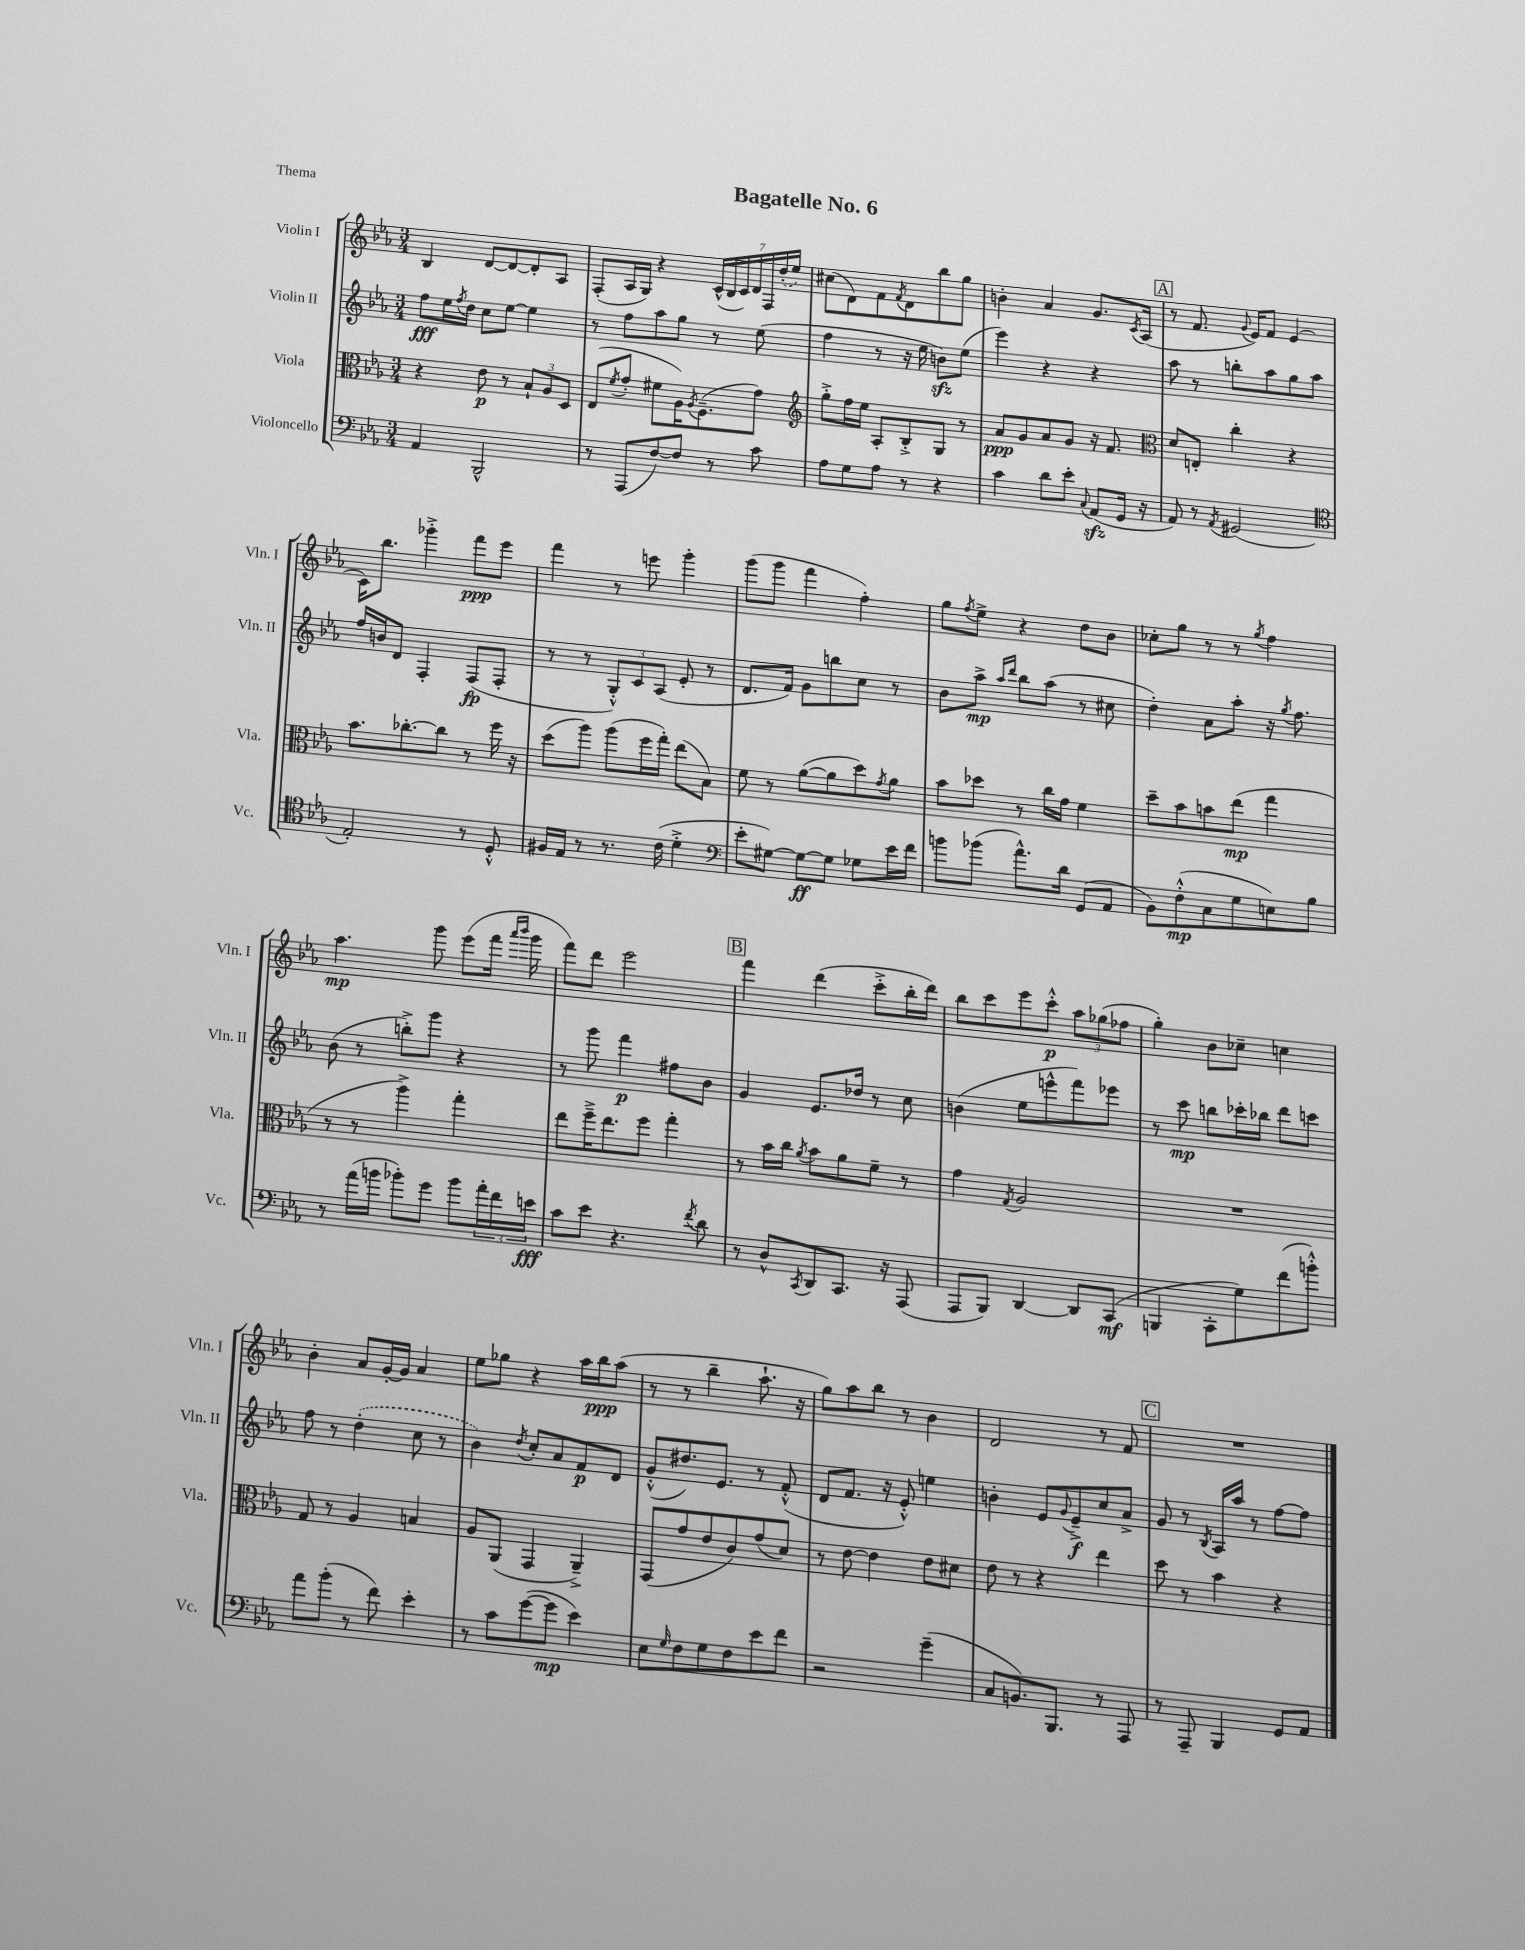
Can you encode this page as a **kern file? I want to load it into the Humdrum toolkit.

**kern	**dynam	**kern	**dynam	**kern	**dynam	**kern	**dynam
*part4	*part4	*part3	*part3	*part2	*part2	*part1	*part1
*staff4	*staff4	*staff3	*staff3	*staff2	*staff2	*staff1	*staff1
*I"Violoncello	*	*I"Viola	*	*I"Violin II	*	*I"Violin I	*
*I'Vc.	*	*I'Vla.	*	*I'Vln. II	*	*I'Vln. I	*
*clefF4	*	*clefC3	*	*clefG2	*	*clefG2	*
*k[b-e-a-]	*	*k[b-e-a-]	*	*k[b-e-a-]	*	*k[b-e-a-]	*
*M3/4	*	*M3/4	*	*M3/4	*	*M3/4	*
=1	=1	=1	=1	=1	=1	=1	=1
4AA-/	.	4r	.	8ff\L	fff	4B-/	.
.	.	.	.	16ee-\L	.	.	.
.	.	.	.	8qff/	.	.	.
.	.	.	.	16dd\JJ	.	.	.
2BBB-^^/	.	8e-\	p	8cc\L	.	[8d/L	.
.	.	8r	.	[8ee-\J	.	8d/_	.
.	.	12B-`/L	.	4ee-\]	.	8d'/]	.
.	.	12A-/	.	.	.	.	.
.	.	.	.	.	.	8A-/J	.
.	.	12D/J	.	.	.	.	.
=2	=2	=2	=2	=2	=2	=2	=2
8r	.	(8E-/L	.	8r	.	(8F'/L	.
.	.	8qf/	.	.	.	.	.
(8AAA-/L	.	8g'/J	.	8ff\L	.	16A-/L	.
.	.	.	.	.	.	16G/JJ)	.
[8F/)	.	8f#X\L	.	8aa-\	.	4r	.
8F/J]	.	16A-\K)	.	8gg\J	.	.	.
.	.	8qA-/	.	.	.	.	.
.	.	(8.F~\	.	.	.	.	.
8r	.	.	.	8r	.	(28c^^/LL	.
.	.	.	.	.	.	28B-/	.
.	.	.	.	.	.	28c/)	.
.	.	.	.	.	.	28d/	.
8c\	.	8g\J)	.	(8ee-\	.	.	.
.	.	.	.	.	.	28F/	.
.	.	.	.	.	.	(28dd'/	.
.	.	.	.	.	.	28ee-/JJ)	.
=3	=3	=3	=3	=3	=3	=3	=3
*	*	*clefG2	*	*	*	*	*
8A-\L	.	8gg'^\L	.	4ff\	.	(8cc#X\L	.
8G\	.	16ff\L	.	.	.	8d\)	.
.	.	16ee-\JJ	.	.	.	.	.
8A-\J	.	8A-'/L	.	8r	.	8f\	.
.	.	.	.	.	.	8qf/	.
8r	.	8B-'^/	.	16r	.	8d\	.
.	.	.	.	16ee-\	.	.	.
4r	.	8G/J	.	8bnzz\L)	.	8bb-\	.
.	.	8r	.	(8ee-\J	.	8gg\J	.
=4	=4	=4	=4	=4	=4	=4	=4
4c\	.	8a-/L	ppp	4eee-\)	.	4bn'\	.
.	.	8g/	.	.	.	.	.
8d\L	.	8a-/	.	4r	.	4a-/	.
8e-'\J	.	8g/J	.	.	.	.	.
8qqC/	.	.	.	.	.	.	.
(8AA-zz/L	.	16r	.	4r	.	8.g/L	.
.	.	8.f/	.	.	.	.	.
16GG/Jk	.	.	.	.	.	.	.
.	.	.	.	.	.	8qc/	.
16r	.	.	.	.	.	(16A-/Jk	.
!!LO:REH:place=s1:t=A
=5	=5	=5	=5	=5	=5	=5	=5
*	*	*clefC3	*	*	*	*	*
8AA-/)	.	8d/L	.	8aa-\	.	8r	.
8r	.	8En'/J	.	8r	.	8.f/	.
8qAA-/	.	.	.	.	.	.	.
(2GG#X/	.	4cc'\	.	8bbn'\L	.	.	.
.	.	.	.	.	.	8qqg/	.
.	.	.	.	.	.	16e-/KL)	.
.	.	.	.	8aa-\	.	8f/J	.
.	.	4r	.	8gg\	.	(4e-/	.
.	.	.	.	8aa-\J	.	.	.
!!LO:LB:g=z
=6	=6	=6	=6	=6	=6	=6	=6
*clefC4	*	*	*	*	*	*	*
2E-'/)	.	8.b-\L	.	16ff/LL	.	16c\KL)	.
.	.	.	.	16bn/J	.	8.bb-\J	.
.	.	.	.	8d/J	.	.	.
.	.	[8.cc-X'\	.	.	.	.	.
.	.	.	.	4F'/	.	4ggg-X'^\	.
.	.	8cc-\J]	.	.	.	.	.
8r	.	8r	.	(8F/L	fp	8fff\L	ppp
8D'^^/	.	16ff\	.	8F'/J	.	8eee-\J	.
.	.	16r	.	.	.	.	.
=7	=7	=7	=7	=7	=7	=7	=7
16F#X/LL	.	(8dd\L	.	8r	.	4fff\	.
16E-/JJ	.	.	.	.	.	.	.
8r	.	8aa-\J)	.	8r	.	.	.
8.r	.	(8aa-\L	.	12G'^^/L)	.	8r	.
.	.	.	.	12c/	.	.	.
.	.	16ff\L	.	.	.	8eeen\	.
.	.	.	.	(12A-/J	.	.	.
(16c\	.	16gg'\JJ)	.	.	.	.	.
4d'^\	.	(8ee-\L	.	8e-'/	.	4ggg'\	.
.	.	8B-\J)	.	8r	.	.	.
=8	=8	=8	=8	=8	=8	=8	=8
*clefF4	*	*	*	*	*	*	*
8e-'\L	.	8f\	.	8.d/L	.	(8ggg\L	.
[8G#X\J)	.	8r	.	.	.	8ggg\J	.
.	.	.	.	16f/Jk)	.	.	.
8G#\L_	ff	([8a-\L	.	8g\L	.	4fff\	.
8G#\J]	.	8a-\]	.	8bbn\	.	.	.
8G-X\L	.	8dd\)	.	8cc\J	.	4ff'\)	.
.	.	8qg/	.	.	.	.	.
16e-\L	.	8a-\J	.	8r	.	.	.
16f\JJ	.	.	.	.	.	.	.
=9	=9	=9	=9	=9	=9	=9	=9
8bn\L	.	8b-\L	.	8b-\L	.	8gg\L	.
.	.	.	.	.	.	8qff/	.
(8b-X\J	.	8dd-X\J	.	8aa-^\J	mp	8ee-^\J	.
.	.	.	.	16qqaa-/LL	.	.	.
.	.	.	.	16qqddd/JJ	.	.	.
8.a-^^\L)	.	8r	.	8bb-\L	.	4r	.
.	.	16cc\LL	.	(8aa-\J	.	.	.
16d\Jk	.	16g\JJ	.	.	.	.	.
(8GG/L	.	4f\	.	8r	.	8dd\L	.
8AA-/J	.	.	.	8cc#X\	.	8b-\J	.
=10	=10	=10	=10	=10	=10	=10	=10
8BB-\L)	.	8dd~\L	.	4dd'\)	.	8cc-X'\L	.
(8F'^^\	mp	8b-\	.	.	.	8gg\J	.
8C\	.	8bn\	.	8a-\L	.	8r	.
8G\	.	(8ee-\J	mp	8aa-'\J	.	8r	.
.	.	.	.	.	.	8qgg/	.
8En\)	.	4gg\	.	16r	.	4ff\	.
.	.	.	.	8qgg/	.	.	.
.	.	.	.	8.ff\	.	.	.
8B-\J	.	.	.	.	.	.	.
!!LO:LB:g=z
=11	=11	=11	=11	=11	=11	=11	=11
8r	.	8r	.	(8b-\	.	4.aa-\	mp
(16a-\LL	.	8r	.	8r	.	.	.
16bn\JJ	.	.	.	.	.	.	.
8b-X'\L)	.	4aa-^\)	.	8bbn'^\L)	.	.	.
8g\J	.	.	.	8ggg\J	.	8ggg\	.
8b-\L	.	4gg'\	.	4r	.	(8eee-\L	.
24a-'\L	.	.	.	.	.	16fff\Jk	.
24f\	.	.	.	.	.	.	.
.	.	.	.	.	.	16qqaaa-/LL	.
.	.	.	.	.	.	16qqbbb-/JJ	.
.	.	.	.	.	.	16ggg\	.
24en\JJ	fff	.	.	.	.	.	.
=12	=12	=12	=12	=12	=12	=12	=12
8c\L	.	8ee-\L	.	8r	.	8fff\L)	.
8e-\J	.	16ff~^\K	.	8ggg\	.	8ddd\J	.
.	.	8.ee-\	.	.	.	.	.
4.r	.	.	.	4fff\	p	2eee-\	.
.	.	8ff\J	.	.	.	.	.
.	.	4gg'\	.	8ff#X\L	.	.	.
8qf/	.	.	.	.	.	.	.
8d\	.	.	.	8b-\J	.	.	.
!!LO:REH:place=s1:t=B
=13	=13	=13	=13	=13	=13	=13	=13
8r	.	8r	.	4g/	.	4fff\	.
8D^^/L	.	16b-\LL	.	.	.	.	.
.	.	16cc\JJ	.	.	.	.	.
8qCC/	.	8qa-/	.	.	.	.	.
8DD/	.	8b-\L	.	8.e-/L	.	(4ddd\	.
8.CC/J	.	8a-\	.	.	.	.	.
.	.	.	.	16dd-X/Jk	.	.	.
.	.	8f~\J	.	8r	.	8ccc'^\L	.
16r	.	.	.	.	.	.	.
(8AAA-/	.	8r	.	8cc\	.	16bb-'\L	.
.	.	.	.	.	.	16ddd\JJ)	.
=14	=14	=14	=14	=14	=14	=14	=14
8AAA-/L	.	4g\	.	(4bn\	.	8bb-\L	.
8BBB-/J)	.	.	.	.	.	8ccc\	.
.	.	8qG/	.	.	.	.	.
[4DD/	.	2A-/	.	8ee-\L	.	8eee-\	.
.	.	.	.	8eeen^^\	.	8ccc'^^\J	p
8DD/L]	.	.	.	8fff\)	.	12aa-\L	.
.	.	.	.	.	.	(12gg-X\	.
(8CC/J	mf	.	.	8eee-X\J	.	.	.
.	.	.	.	.	.	12ff-X\J	.
=15	=15	=15	=15	=15	=15	=15	=15
4BBBn/	.	2.r	.	8r	.	4gg'\)	.
.	.	.	.	8ccc\	mp	.	.
8CC'\L	.	.	.	8bbn\L	.	8b-\L	.
8G\)	.	.	.	16ccc-X'\L	.	8cc-X~\J	.
.	.	.	.	16bb-X\JJ	.	.	.
(8f\	.	.	.	8ddd\L	.	4ccn\	.
8bn'^^\J)	.	.	.	8cccn\J	.	.	.
!!LO:LB:g=z
=16	=16	=16	=16	=16	=16	=16	=16
8a-\L	.	8G/	.	8ff\	.	4b-'\	.
(8b-'\J	.	8r	.	8r	.	.	.
8r	.	4A-/	.	(4dd'\	.	8a-/L	.
8f\)	.	.	.	.	.	[16g'/L	.
.	.	.	.	.	.	16g/JJ]	.
4e-'\	.	4Bn/	.	8cc\	.	4a-/	.
.	.	.	.	8r	.	.	.
=17	=17	=17	=17	=17	=17	=17	=17
8r	.	8A-/L	.	4b-\)	.	8ee-\L	.
8c\L	.	(8AA-/J	.	.	.	8gg-X\J	.
.	.	.	.	8qdd/	.	.	.
([8g\	.	4GG/	.	8cc'/L	.	4r	.
8g\J]	mp	.	.	8a-/	.	.	.
4e-\)	.	4AA-~^/)	.	8f/	p	16aa-\LL	.
.	.	.	.	.	.	16bb-\J	ppp
.	.	.	.	8d/J	.	(8aa-\J	.
=18	=18	=18	=18	=18	=18	=18	=18
8E-\L	.	(8GG/L	.	(8g'^^/L	.	8r	.
16qqG/	.	.	.	.	.	.	.
8F\	.	8g/	.	8.dd#X/)	.	8r	.
8G\	.	8e-/	.	.	.	4bb-~\	.
.	.	.	.	8.e-/J	.	.	.
8F\	.	8c/)	.	.	.	.	.
8e-\	.	(8g/	.	8r	.	8.aa-`\	.
8f\J	.	8d/J)	.	(8f'^^/	.	.	.
.	.	.	.	.	.	16r	.
=19	=19	=19	=19	=19	=19	=19	=19
2r	.	8r	.	8d/L	.	8gg\L)	.
.	.	[8e-\	.	8.f/J	.	8aa-\	.
.	.	4e-\]	.	.	.	8bb-\J	.
.	.	.	.	16r	.	.	.
.	.	.	.	8e-'^^/)	.	8r	.
(4g~\	.	8e-\L	.	4een\	.	4b-\	.
.	.	8d#X\J	.	.	.	.	.
=20	=20	=20	=20	=20	=20	=20	=20
8C/L	.	8e-\	.	4bn'\	.	2d/	.
8.BBn/)	.	8r	.	.	.	.	.
.	.	4r	.	8e-/L	.	.	.
8.BBB-/J	.	.	.	.	.	.	.
.	.	.	.	8qqg/	.	.	.
.	.	.	.	8e-~^/	f	.	.
8r	.	4ee-\	.	8cc/	.	8r	.
8AAA-/	.	.	.	8a-^/J	.	8f/	.
!!LO:REH:place=s1:t=C
=21	=21	=21	=21	=21	=21	=21	=21
8r	.	8dd\	.	8g/	.	2.r	.
8AAA-~/	.	8r	.	8r	.	.	.
.	.	.	.	8qB-/	.	.	.
4BBB-/	.	4b-\	.	16A-/LL	.	.	.
.	.	.	.	16aa-/JJ	.	.	.
.	.	.	.	8r	.	.	.
8GG/L	.	4r	.	[8ff\L	.	.	.
8AA-/J	.	.	.	8ff\J]	.	.	.
==	==	==	==	==	==	==	==
*-	*-	*-	*-	*-	*-	*-	*-
